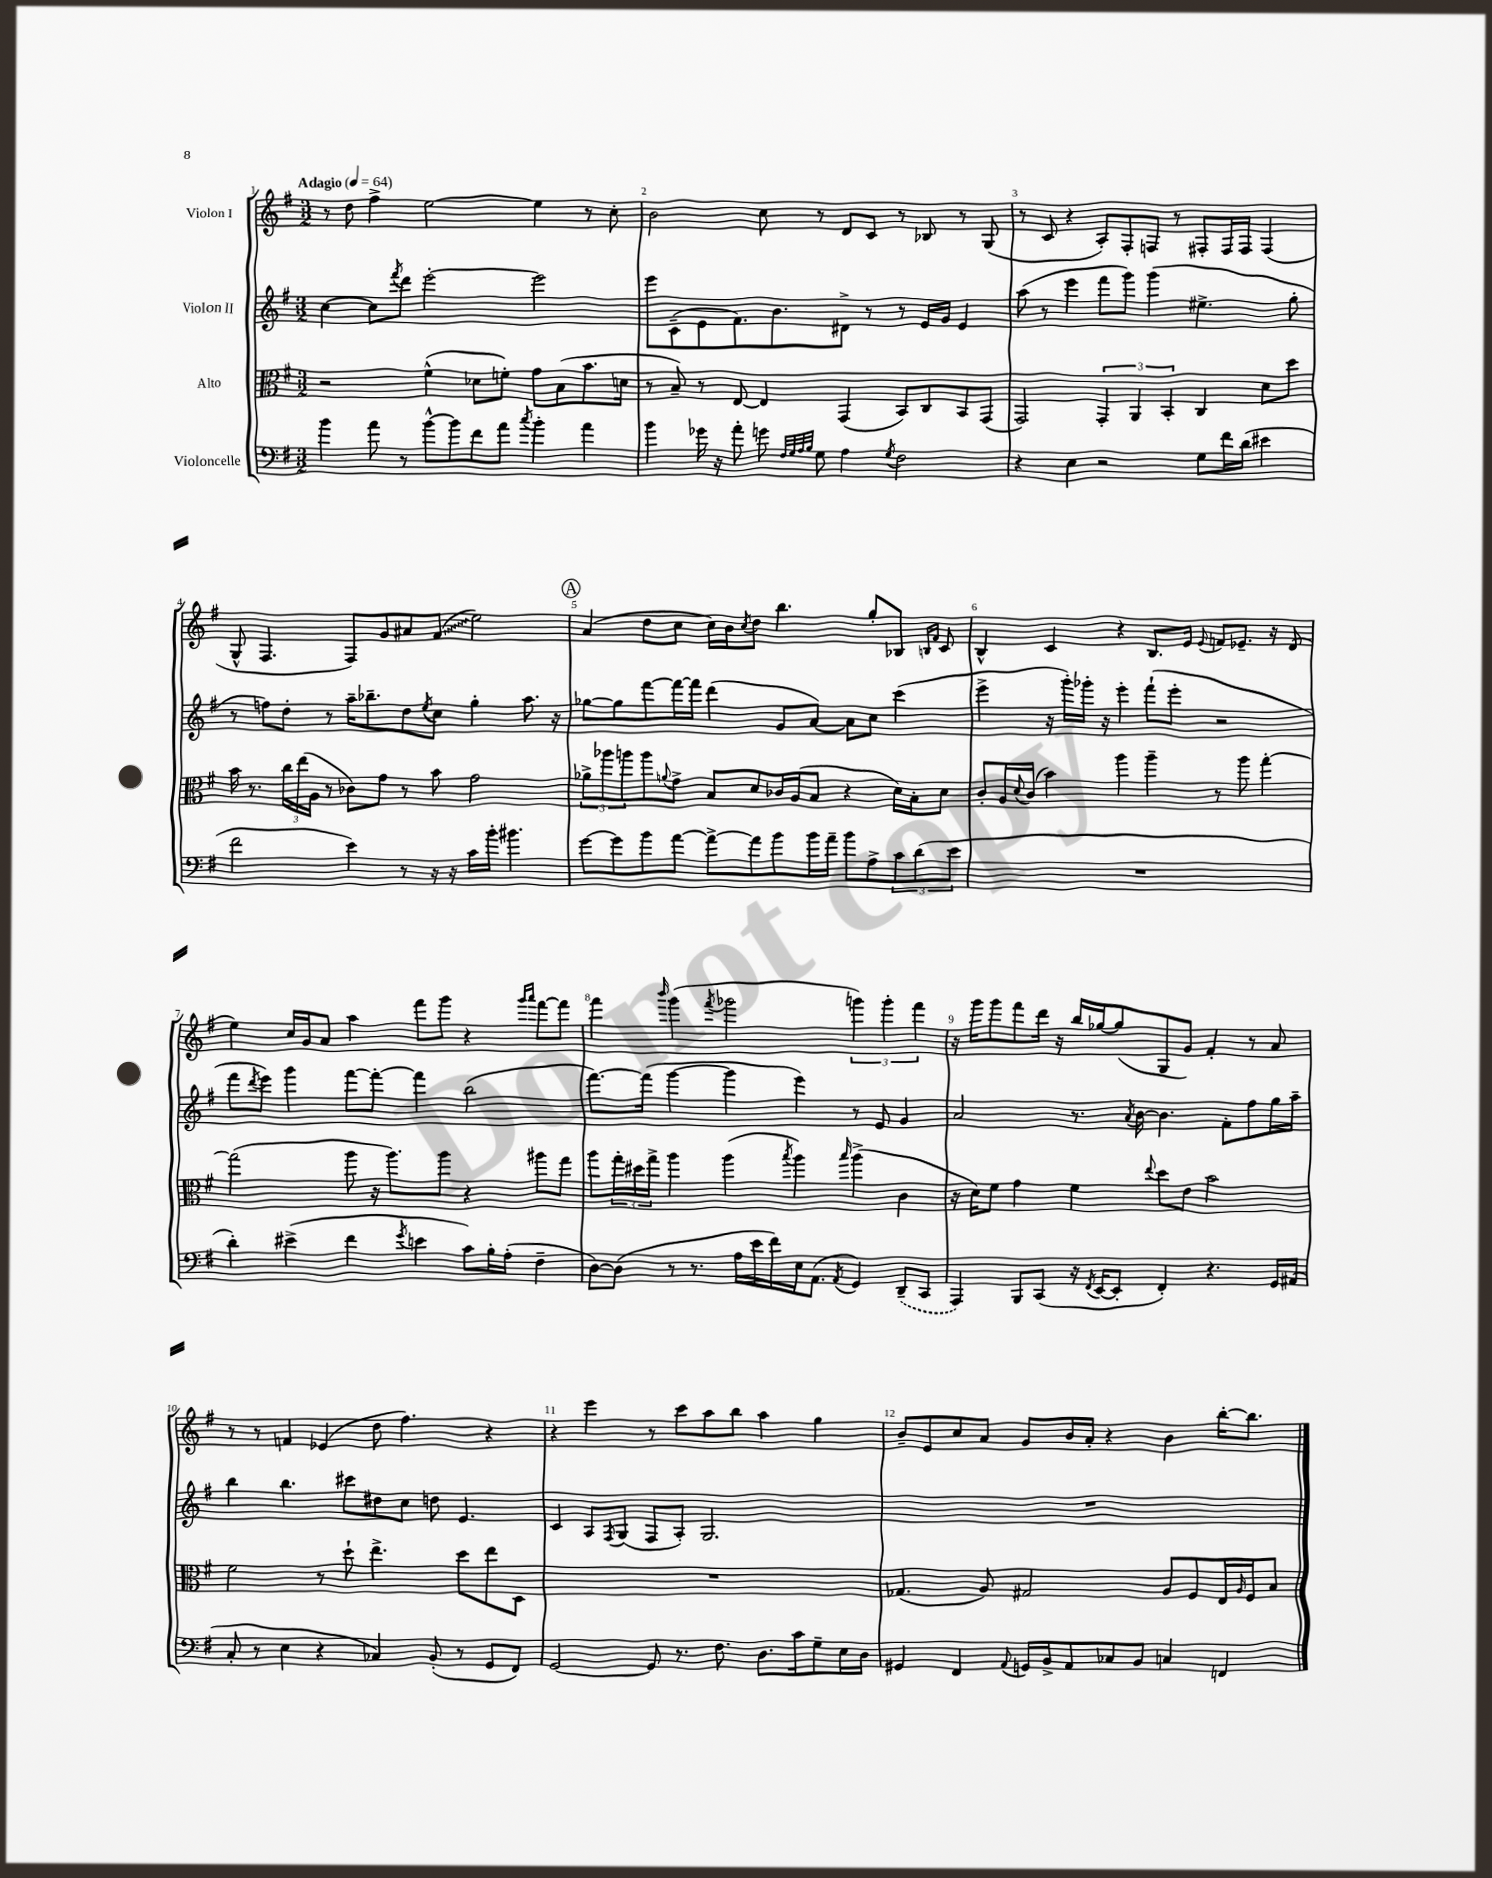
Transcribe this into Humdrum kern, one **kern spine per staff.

**kern	**kern	**kern	**kern
*staff4	*staff3	*staff2	*staff1
*clefF4	*clefC3	*clefG2	*clefG2
*k[f#]	*k[f#]	*k[f#]	*k[f#]
*M3/2	*M3/2	*M3/2	*M3/2
*MM64	*MM64	*MM64	*MM64
4b	2r	[4cc	8r
.	.	.	8dd
8a	.	8cc]	4ff#^
.	.	8qfff#	.
8r	.	8ddd	.
[8b^^	(4f#^^	[2eee'	[2ee
8b]	.	.	.
8f#	8d-	.	.
8a	8f')	.	.
8qcc	.	.	.
4b'	8g	2eee]	4ee]
.	(8B	.	.
4a	8.b	.	8r
.	.	.	8cc'
.	16d	.	.
=	=	=	=
4b	8r	8eee	2b
.	8B~)	(8c~	.
16g-	8r	8e	.
16r	.	.	.
8a'	[8E	8.f#)	.
8g	4E]	.	8cc
.	.	8.b	.
32qqF#	.	.	.
32qqG	.	.	.
32qqA	.	.	.
32qqB	.	.	.
8G	.	.	8r
4A	(4GG	8d#^	8d
.	.	8r	8c
8qG	.	.	.
2F#	8BB)	8r	8r
.	8C	16e	8B-
.	.	16g	.
.	8BB	4e	8r
.	(8GG	.	(8G
=	=	=	=
4r	2GG)	(8aa	8r
.	.	8r	8c
4E	.	4eee	4r
2r	6GG'	8fff#	8A')
.	.	8ggg)	8F#'
.	6AA	.	.
.	.	(4ggg	8F
.	6BB'	.	.
.	.	.	8r
8G	4C	4.ee#^	8F#'
16f#	.	.	16F#
(16d	.	.	16F#
4e#	8d	.	(4F#
.	8dd	8gg'	.
=	=	=	=
2f#	16b	8r	8G^^
.	8.r	.	.
.	.	8ff)	4.F#
.	24cc	8dd'	.
.	(24ee	.	.
.	24A	.	.
.	8r	8r	.
4e)	8c-)	16aa~	8F#)
.	.	8.bb-~	.
.	8g	.	8g
8r	8r	8dd	8a#
.	.	8qee	.
16r	8b	8cc	(8f#
16r	.	.	.
16c	2g	4gg'	2ee)
16b'	.	.	.
4.b#	.	.	.
.	.	8.aa	.
.	.	16r	.
=	=	=	=
[8g	12a-^	[8gg-	(4a
.	12aa-	.	.
8g]	.	8gg-]	.
.	12aa	.	.
8b	8aa	[8fff#	8dd
.	8qqa	.	.
[8a	8g^	16fff#_	8cc
.	.	16fff#]	.
8a^_	8B	(4ddd	16cc)
.	.	.	16b
.	.	.	8qcc
8a]	8d	.	8dd
8b	16c-	8g	4.bb
.	(16A	.	.
16b	8B	[8a)	.
16a~	.	.	.
8b	4r	8a]	.
8A^	.	8cc	8gg'
12c	16d)	(4ccc	8B-
.	16B'	.	.
(12d	.	.	.
.	.	.	16qqB
.	.	.	16qqf#
.	8d	.	8c
12e	.	.	.
=	=	=	=
1.r	8c'	4eee^	4B^^
.	16A	.	.
.	8qqd	.	.
.	(16c	.	.
.	4b)	16r	4c
.	.	16ggg')	.
.	.	16ggg-'	.
.	.	16r	.
.	4aa	4eee'	4r
.	4aa~	(8fff#`	8.B
.	.	8eee'	.
.	.	.	16e
.	.	.	8qqe
.	8r	2r	8f
.	8aa	.	8.e-~
.	[4gg'	.	.
.	.	.	16r
.	.	.	(8d
=	=	=	=
4d')	(2gg]	8fff#	4ee)
.	.	8qddd	.
.	.	8eee)	.
(4e#^	.	4ggg	16cc
.	.	.	16g
.	.	.	8a
4f#	8aa	[8fff#	4aa
.	16r	8fff#'_	.
.	8.aa)	.	.
8qg	.	.	.
4e	.	4fff#]	8fff#
.	8aa	.	8ggg
8c)	4r	(2bb	4r
16B'	.	.	.
(16A'	.	.	.
.	.	.	16qqggg
.	.	.	16qqaaa
4F#~	8aa#	.	[8fff#
.	8gg	.	8fff#]
=	=	=	=
[8D)	8aa	[8.fff#)	4fff#
(8D]	24gg'	.	.
.	24dd#	.	.
.	.	(16fff#]	.
.	24gg^	.	.
.	.	.	16qqbbb
8r	4aa	[4ggg	(4ggg
8.r	.	.	.
.	.	.	8qfff#
.	(4aa	4ggg]	2ggg-
16A	.	.	.
16e	.	.	.
16f#)	.	.	.
.	8qbb	.	.
16E	4aa)	4eee)	.
(8.AA	.	.	.
8qAA	16qqbb	.	.
4GG)	(4aa^	8r	6ggg)
.	.	8e	.
.	.	.	6ggg'
(8DD~	4c	4g	.
.	.	.	6fff#
8CC	.	.	.
=	=	=	=
4AAA)	16r	2a	16r
.	16d)	.	16ggg
.	8f#	.	8ggg
8BBB	4g	.	8fff#
(8CC	.	.	16ddd
.	.	.	16r
16r	4f#	8.r	16bb
8qFF#	.	.	.
[16EE	.	.	[16gg-
8EE']	.	.	(8gg-]
.	.	8qa	.
.	.	[16b	.
.	8qqee	.	.
4FF#')	8dd	4.b]	8G
.	8e	.	8g)
4.r	2b	.	4f#'
.	.	8f#'	.
.	.	8ff#	8r
16GG	.	16gg	8a
(16AA#	.	16aa~	.
=	=	=	=
8C'	2f#	4bb	8r
8r	.	.	8r
4E	.	4.bb	4f
4r	8r	.	(4e-
.	8dd`	8ccc#	.
4C-)	4.ee^	8dd#	8dd
.	.	8cc	4.ff#)
(8BB'	.	8dd	.
8r	8dd	4.e	.
8GG	8ee	.	4r
8FF#)	8D	.	.
=	=	=	=
[2GG	1.r	4c	4r
.	.	8A	4eee
.	.	8qF#	.
.	.	(8G	.
8GG]	.	8F#	8r
8.r	.	8A')	8ccc
.	.	2.G	8aa
8.F#	.	.	.
.	.	.	8bb
8.D	.	.	4aa
16c	.	.	.
8G~	.	.	4gg
16E	.	.	.
16D	.	.	.
=	=	=	=
4GG#	(4.G-	1.r	8b~
.	.	.	8e
4FF#	.	.	8cc
.	8A)	.	8a
8qqAA	.	.	.
16GG	2G#	.	8g
16BB^	.	.	.
8AA	.	.	16b
.	.	.	16a'
8C-	.	.	4r
8BB	.	.	.
4C	8A	.	4b
.	8F#	.	.
4FF	16E	.	[16bb'
.	16qqA	.	.
.	16F#	.	8.bb]
.	8B	.	.
==	==	==	==
*-	*-	*-	*-
